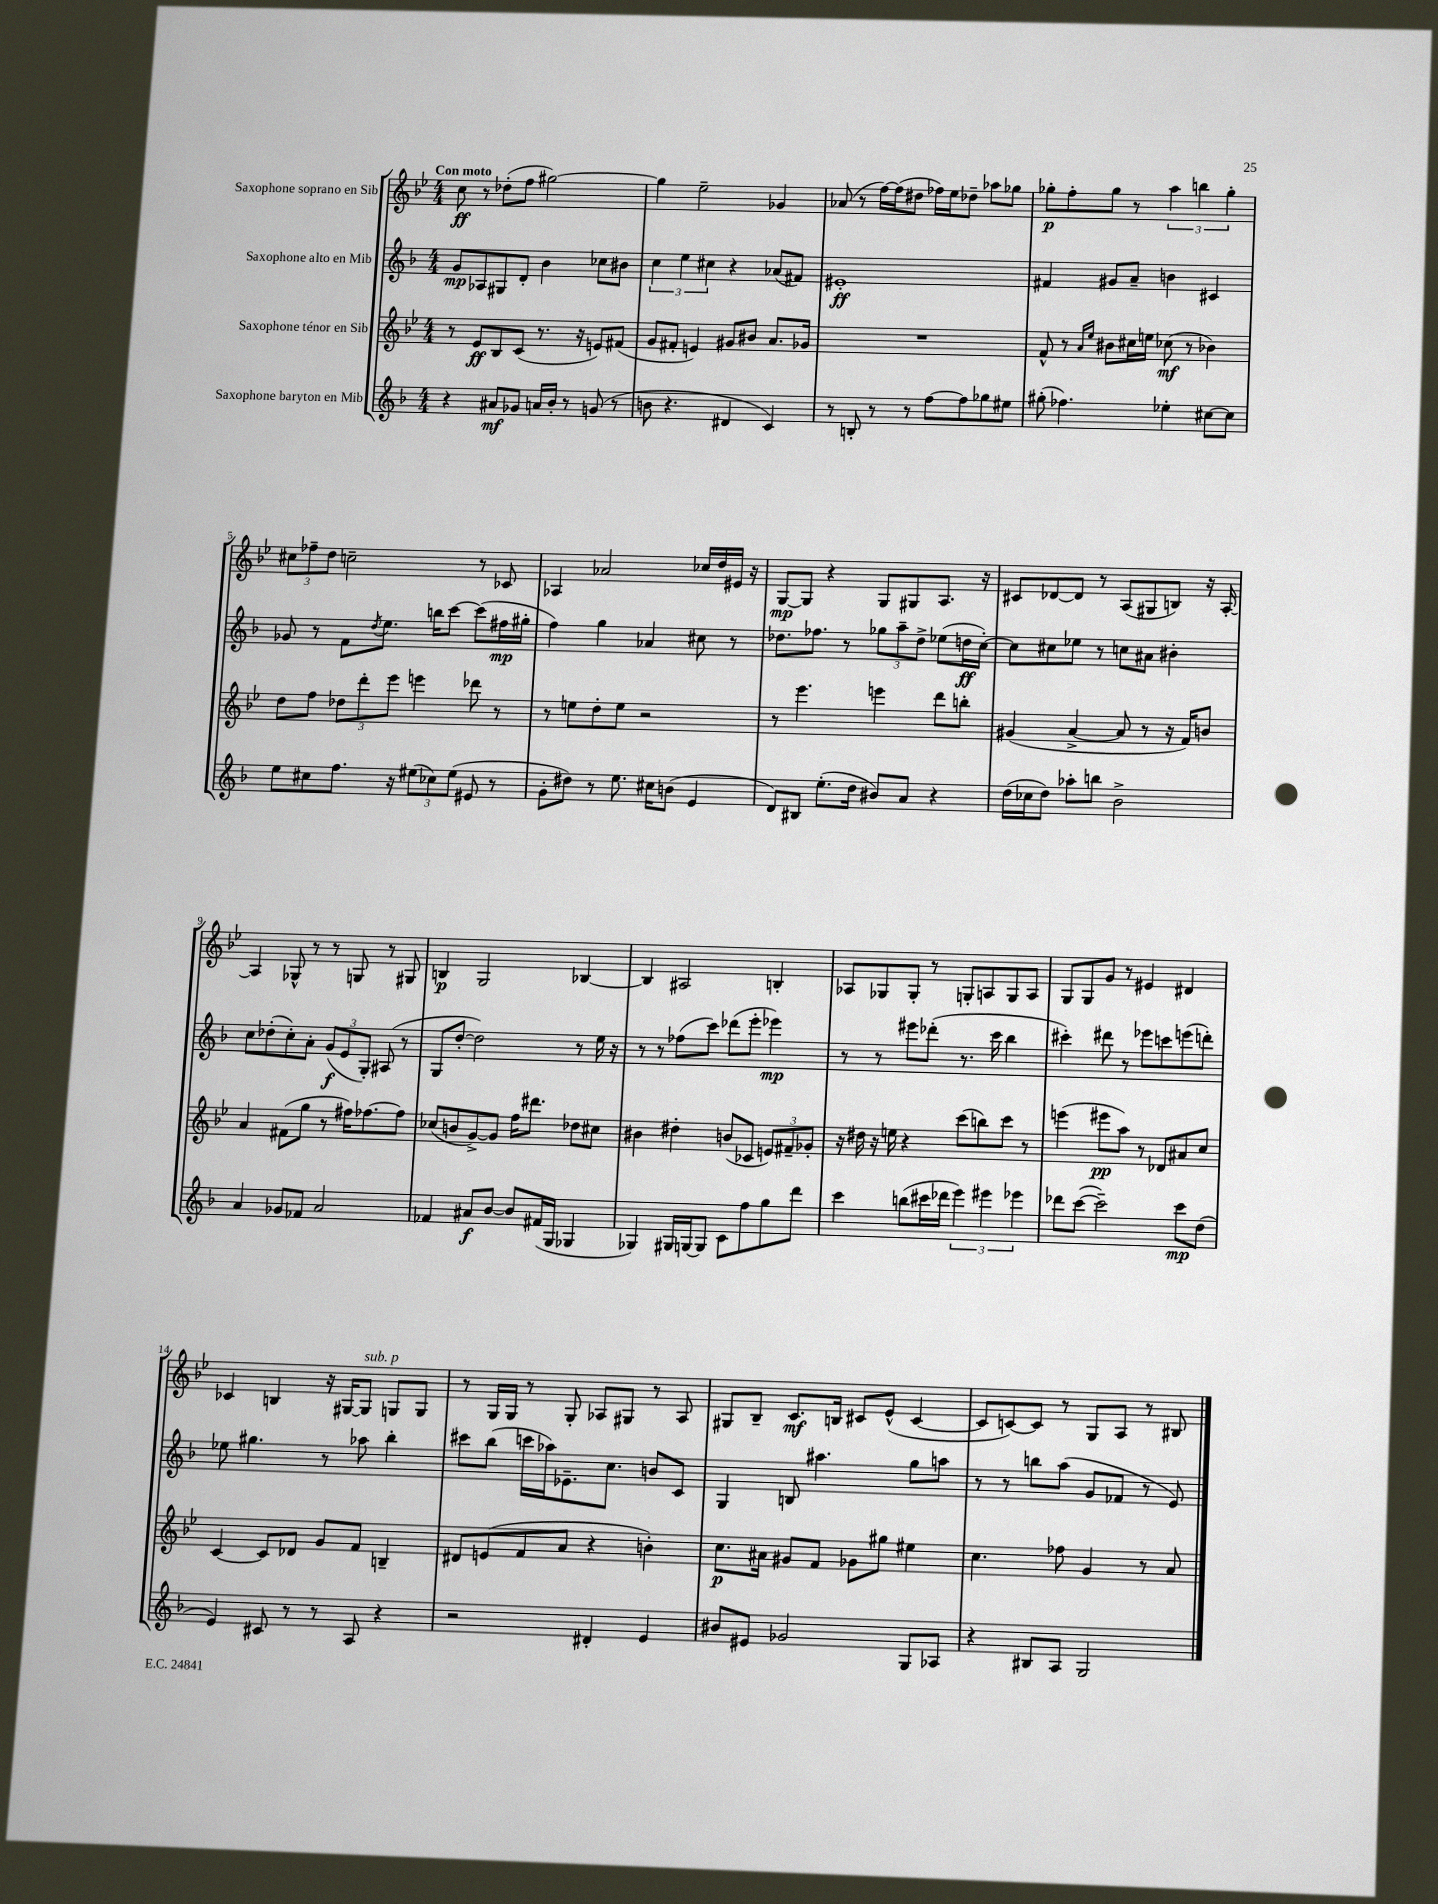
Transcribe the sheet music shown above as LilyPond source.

<<
\new StaffGroup <<
\new Staff = "s0" \with { instrumentName = "Saxophone soprano en Sib" } {
    \clef treble \key bes \major \numericTimeSignature \time 4/4 \tempo "Con moto"
    c''8\ff r8 des''8-.( f''8 gis''2~) |
    gis''4 ees''2-- ges'4 |
    aes'8( r8 f''16~) f''16( dis''8 fes''16) ees''16 des''8-- aes''8 ges''8 |
    ges''8-.\p f''8-. ges''8 r8 \tuplet 3/2 { a''4 b''4 ges''4-. } |
    \tuplet 3/2 { cis''8 fes''8-- d''8 } c''2-- r8 ces'8 |
    aes4 aes'2 ces''16 d''16 eis'16 r16 |
    g8~\mp g8 r4 g8 gis8 a8. r16 |
    cis'8 des'8~ des'8 r8 a8( gis8 b8) r16 a16~-. |
    a4 ges8-^ r8 r8 g8 r8 gis8 |
    b4\p g2 bes4~ |
    bes4 ais2 b4-. |
    aes8 ges8 ges8-. r8 g8-. a8 g8 a8 |
    g8 g8 g'8 r8 eis'4 dis'4 |
    ces'4 b4 r16 gis16~ gis8^\markup { \italic "sub. p" } g8 g8 |
    r8 g16 g16 r8 g8-. aes8 gis8 r8 aes8 |
    gis8 bes8-- c'8.\mf b16 cis'8 ees'8-^( cis'4~ |
    cis'8 c'8~) c'8 r8 g8 a8 r8 bis8 \bar "|." |
}
\new Staff = "s1" \with { instrumentName = "Saxophone alto en Mib" } {
    \clef treble \key f \major \numericTimeSignature \time 4/4
    g'8\mp aes8 gis8 d'8-. bes'4 ces''8 bis'8 |
    \tuplet 3/2 { c''4 e''4 cis''4 } r4 aes'8( fis'8) |
    eis'1-.\ff |
    fis'4 gis'8 a'8-- b'4 cis'4 |
    ges'8 r8 f'8 \acciaccatura { d''8 } e''8. b''16 c'''8~ c'''8( fis''16\mp gis''16-. |
    f''4) g''4 aes'4 cis''8 r8 |
    des''8. fes''8. r8 \tuplet 3/2 { ges''8 a''8-- des''8-> } ees''8( d''16\ff c''16~-.) |
    c''8 cis''8 ees''8 r8 c''8 ais'8 bis'4-. |
    c''8 des''8-.( c''8-.) a'8-. \tuplet 3/2 { g'8\f( e'8 g8-.) } ais8( r8 |
    g8 d''8~-. d''2) r8 e''16 r16 |
    r8 r8 fes''8( c'''8) des'''8( e'''8-. ees'''4\mp) |
    r8 r8 eis'''8 des'''8-.( r8. c'''16 bes''4 |
    cis'''4-.) dis'''8 r8 ees'''8 c'''8 e'''8( d'''8-.) |
    ees''8 gis''4. r8 aes''8 bes''4-. |
    cis'''8 bes''8( c'''16 aes''16) ees'8.-- c''8. b'8 c'8 |
    g4 b8 ais''4. g''8 a''8 |
    r8 r8 b''8 a''8( g'8 fes'8 r8 e'8) \bar "|." |
}
\new Staff = "s2" \with { instrumentName = "Saxophone ténor en Sib" } {
    \clef treble \key bes \major \numericTimeSignature \time 4/4
    r8 ees'8\ff bes8 c'8( r8. r16 e'8) fis'8( |
    g'8 fis'8-. e'4) gis'8 bis'8 a'8. ges'16 |
    R1 |
    f'8-^ r8 \grace { a'16 ees''16 } bis'8 cis''16 e''16 ces''8\mf( r8 bes'4) |
    d''8 f''8 \tuplet 3/2 { des''8 d'''8-. ees'''8 } e'''4 des'''8 r8 |
    r8 e''8 d''8-. e''8 r2 |
    r8 ees'''4. e'''4 d'''8 b''8-. |
    gis'4( a'4~-> a'8 r8 r16 f'16) b'8 |
    a'4 fis'8( g''8 r8 fis''16) fes''8.~ fes''8 |
    ces''8( b'8 g'8~->) g'8 f''16 dis'''8. des''8 cis''8 |
    bis'4 dis''4-. b'8( ces'8 \tuplet 3/2 { e'8) fis'8-- ges'8-. } |
    r16 dis''16 r16 e''16 r4 c'''8( b''8) c'''8 r8 |
    e'''4( eis'''8\pp a''8) r8 des'8 ais'8 c''8 |
    c'4~ c'8 des'8 g'8 f'8 b4-- |
    dis'8 e'8( f'8 a'8 r4 b'4-.) |
    c''8.\p ais'16 gis'8 f'8 ges'8 gis''8 eis''4 |
    c''4. fes''8 g'4 r8 a'8 \bar "|." |
}
\new Staff = "s3" \with { instrumentName = "Saxophone baryton en Mib" } {
    \clef treble \key f \major \numericTimeSignature \time 4/4
    r4 ais'8\mf ges'8 a'16 bes'16-. r8 g'8( r8 |
    b'8 r4. dis'4 c'4) |
    r8 b8-. r8 r8 f''8~ f''8 ges''8 eis''8 |
    gis''8-.( fes''4.) ees''4-. cis''8~ cis''8 |
    e''8 cis''8 f''8. r16 \tuplet 3/2 { eis''8( ces''8) eis''8( } eis'8 r8 |
    g'8-. dis''8) r8 e''8. cis''16 b'8( e'4 |
    d'8) bis8 e''8.-.( d''16 bis'8) a'8 r4 |
    d''16( ces''16 d''8) aes''8-. b''8 bes'2-> |
    a'4 ges'8 fes'8 a'2 |
    fes'4 ais'8\f bes'8~ bes'8 fis'16( g16 ges4 |
    ges4) gis16 g16~ g8 c'8 f''8 g''8 d'''8 |
    c'''4 b''8( cis'''16 des'''16 \tuplet 3/2 { e'''4) eis'''4 ees'''4 } |
    des'''8 c'''8~( c'''2--) c'''8\mp d''8( |
    e'4) cis'8 r8 r8 a8 r4 |
    r2 dis'4-. e'4 |
    bis'8 eis'8 ges'2 g8 aes8 |
    r4 bis8 a8 g2 \bar "|." |
}
>>
>>
